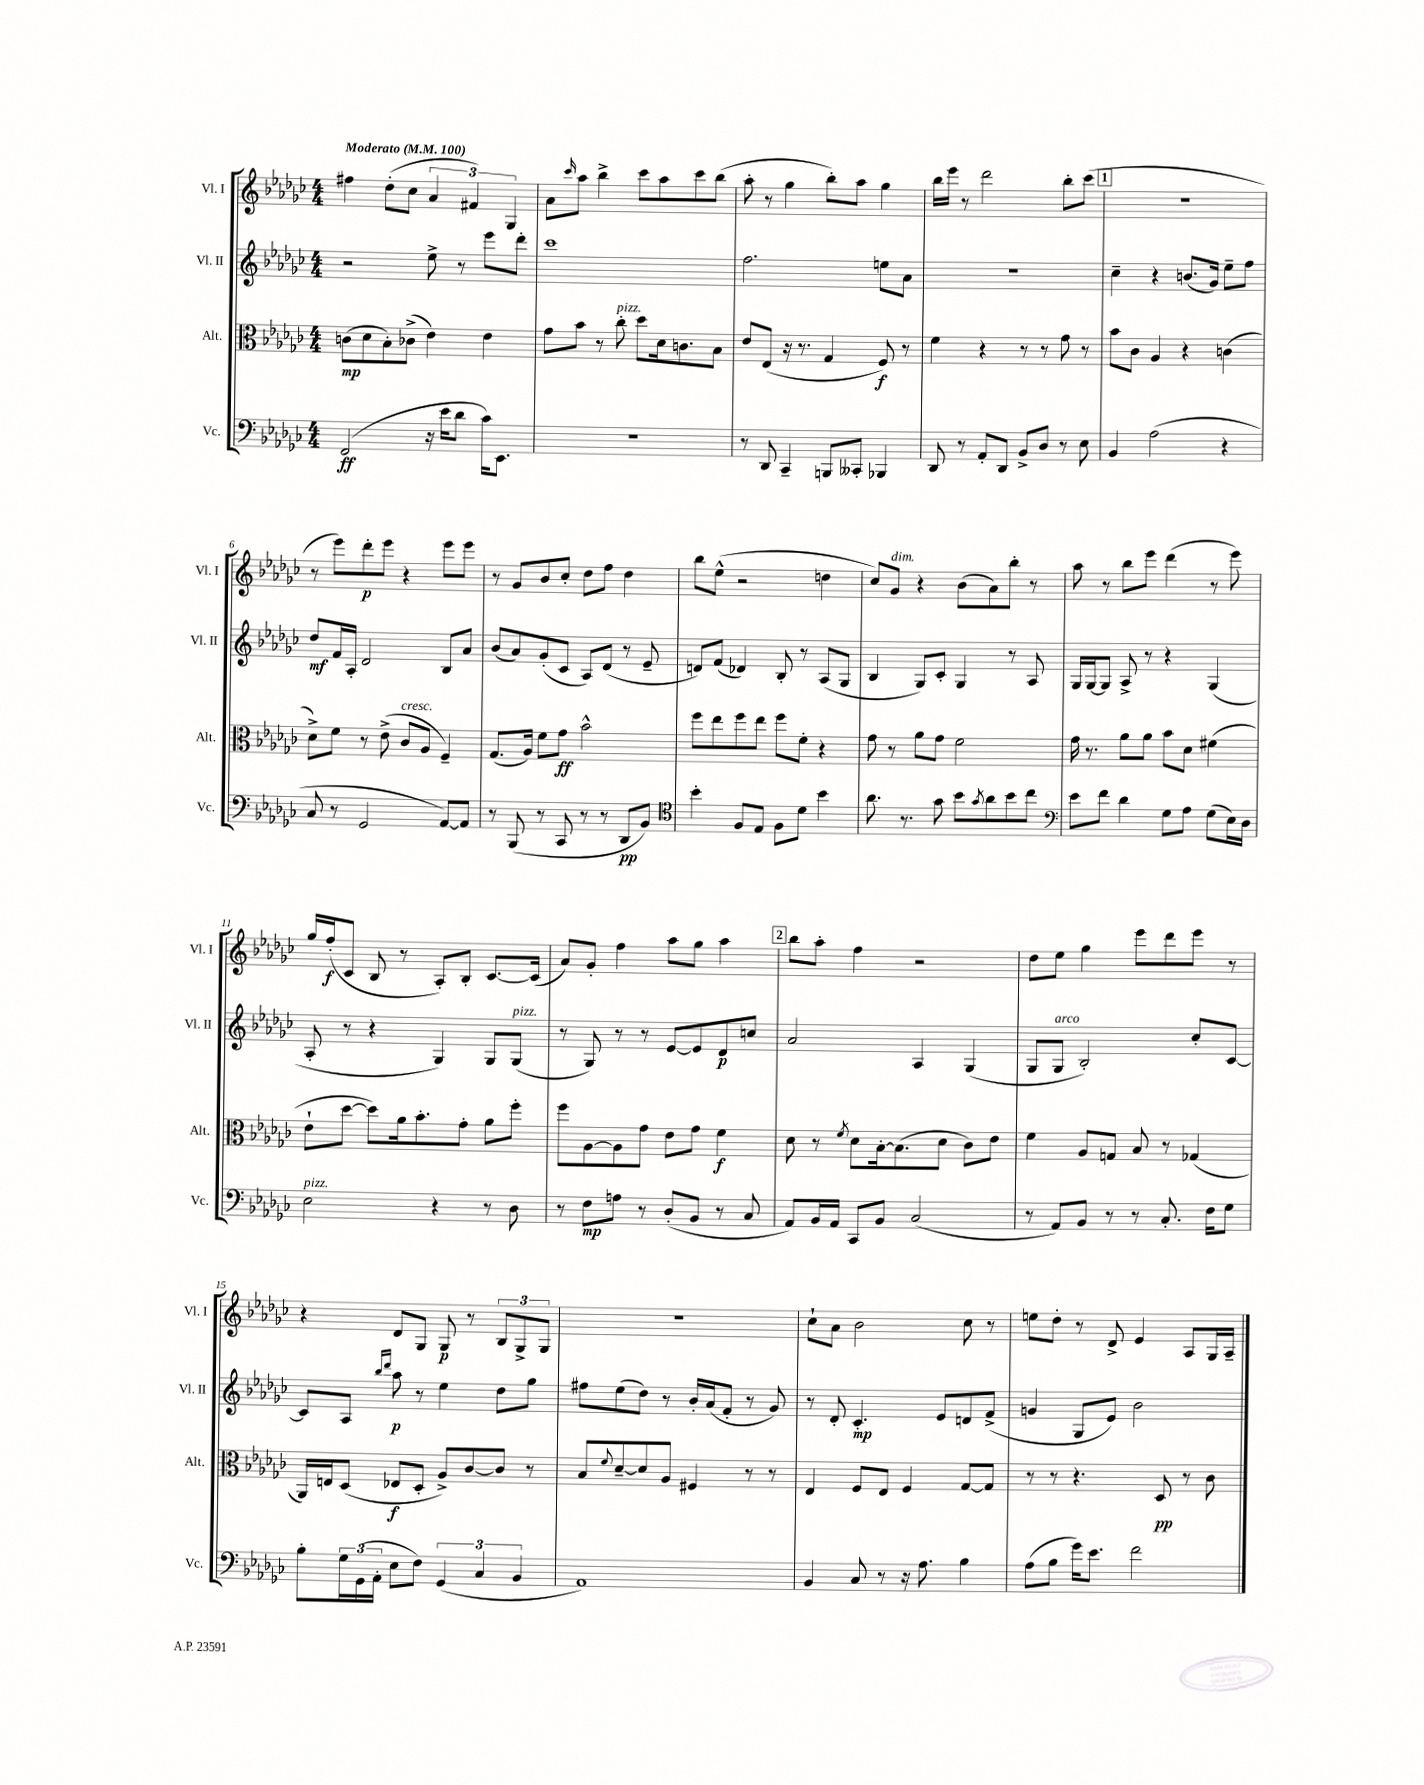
<<
\new StaffGroup <<
\new Staff = "s0" \with { instrumentName = "Vl. I" shortInstrumentName = "Vl. I" } {
    \clef treble \key ges \major \numericTimeSignature \time 4/4 \tempo "Moderato" 4 = 100
    fis''4 des''8-.( ces''8 \tuplet 3/2 { aes'4 fis'4) ges4 } |
    aes'8 \grace { ces'''16 } aes''8 bes''4-> ces'''8 aes''8 ces'''8 bes''8( |
    aes''8-. r8 ges''4 bes''8-.) aes''8 ges''4 |
    bes''16 ees'''16 r8 des'''2 bes''8-. ces'''8( |
    \mark \markup { \box "1" } R1 |
    r8 ees'''8) des'''8-.\p ees'''8 r4 ees'''8 ees'''8 |
    r8 ges'8 bes'8 ces''8-. des''8 f''8 des''4 |
    bes''8 ees''8-^( r2 d''4 |
    ces''8) ges'8^\markup { \italic "dim." } r4 bes'8( aes'8) bes''8-. r8 |
    aes''8 r8 bes''8 ees'''8 des'''4( r8 ees'''8) |
    ges''16 f''16-.\f( ces'8 bes8 r8 aes8-.) bes8-. ces'8.~ ces'16( |
    aes'8) ges'8-. f''4 aes''8 ges''8 aes''4 |
    \mark \markup { \box "2" } bes''8 aes''8-. f''4 r2 |
    des''8 ees''8 ges''4 ees'''8 des'''8 ees'''8 r8 |
    r4 des'8 ges8 ges8\p r8 \tuplet 3/2 { bes8 ges8-> ges8 } |
    R1 |
    ces''8-! aes'8 bes'2 ces''8 r8 |
    e''8 des''8-. r8 des'8-> ees'4 aes8 ges16 aes16-- \bar "|." |
}
\new Staff = "s1" \with { instrumentName = "Vl. II" shortInstrumentName = "Vl. II" } {
    \clef treble \key ges \major \numericTimeSignature \time 4/4
    r2 ees''8-> r8 ees'''8 des'''8-. |
    ces'''1 |
    f''2. e''8 aes'8 |
    R1 |
    \mark \markup { \box "1" } ces''4-- r4 b'8.( ges'16) ees''8-- f''8 |
    des''8\mf f'16 aes16-. des'2 bes8 aes'8 |
    bes'8( aes'8) ges'8-.( ces'8 aes8) des'8( r8 ees'8-- |
    d'8) f'8( des'4) bes8-. r8 aes8( ges8 |
    bes4 ges8) ces'8-. ges4 r8 aes8 |
    ges16 ges16~ ges8 aes8-> r8 r4 ges4( |
    aes8-. r8 r4 ges4) ges8 ges8^\markup { \italic "pizz." }( |
    r8 ges8) r8 r8 ees'8~ ees'8 des'8\p c''8 |
    \mark \markup { \box "2" } aes'2 aes4 ges4( |
    ges8 ges8^\markup { \italic "arco" } bes2-.) ces''8-. ces'8~ |
    ces'8 aes8 \grace { bes''16 des'''16 } aes''8\p r8 ees''4 des''8 ges''8 |
    fis''8 ees''8( des''8) r8 bes'16-. aes'16( f'8-. r8 ges'8) |
    r8 des'8-. ces'4.-.\mp ees'8 d'8 f'8->( |
    g'4 ges8 ees'8) bes'2 \bar "|." |
}
\new Staff = "s2" \with { instrumentName = "Alt." shortInstrumentName = "Alt." } {
    \clef alto \key ges \major \numericTimeSignature \time 4/4
    c'8\mp( des'8 bes8-.) ces'8->( ees'4) ees'4 |
    ges'8 bes'8 r8 ces''8-.^\markup { \italic "pizz." } des''8 des'16 c'8. bes8 |
    ees'8 ees8( r16 r8. ges4 f8\f) r8 |
    f'4 r4 r8 r8 ges'8 r8 |
    \mark \markup { \box "1" } bes'8 ces'8 aes4 r4 c'4( |
    des'8->) f'8 r8 ees'8->( ces'8^\markup { \italic "cresc." } aes8 f4--) |
    ges8.( aes16) f'8 ges'8\ff bes'2-^ |
    f''8 ees''8 f''8 ees''8 f''8 f'8-. r4 |
    ges'8 r8 aes'8 ges'8 f'2 |
    ges'16 r8. aes'8 aes'8 bes'8 des'8 fis'4( |
    ees'8-! des''8~ des''8) aes'16 bes'8.-. ges'8-. aes'8 f''8-. |
    f''8 aes8~ aes8 ges'8 ees'8 ges'8 f'4\f |
    \mark \markup { \box "2" } des'8 r8 \acciaccatura { f'8 } des'8 bes16~-. bes8.( des'8 ces'8) ees'8 |
    f'4 aes8 g8 bes8 r8 ges4( |
    aes,16) e16 des8( ees8\f des8-. aes8->) ces'8~ ces'8 r8 |
    bes8 \appoggiatura { f'8 } des'8~-- des'8 aes8 fis4 r8 r8 |
    ees4 f8 ees8 f4 ges8~ ges8 |
    r8 r8 r4. des8\pp r8 ces'8 \bar "|." |
}
\new Staff = "s3" \with { instrumentName = "Vc." shortInstrumentName = "Vc." } {
    \clef bass \key ges \major \numericTimeSignature \time 4/4
    f,2\ff( r16 ees'16 des'8 ces'16) ees,8. |
    r1 |
    r8 des,8 ces,4-- b,,8 ceses,8-. bes,,4 |
    des,8 r8 aes,8-. des,8 bes,8-> des8 r8 ees8 |
    \mark \markup { \box "1" } bes,4 aes2( r4 |
    ces8 r8 ges,2 aes,8~) aes,8 |
    r8 bes,,8( r8 ces,8 r8 r8 des,8\pp bes,8) |
    \clef tenor bes'4-. f8 ees8 f8 des'8 bes'4 |
    aes'8. r8. ges'8 bes'8 \acciaccatura { ges'8 } aes'8 bes'8 ces''8 |
    \clef bass ees'8 f'8 des'4 ges8 aes8 ges8( ees16) des16 |
    ees2^\markup { \italic "pizz." } r4 r8 des8 |
    r8 f8\mp a8 r8 des8-.( bes,8 r8 ces8 |
    \mark \markup { \box "2" } aes,8) bes,16 aes,16 ces,8 bes,8 ces2( |
    r8 aes,8) bes,8 r8 r8 ces8.-. f16 ges8 |
    bes8-. \tuplet 3/2 { ges16 ges,16( aes,16-. } ees8 f8) \tuplet 3/2 { ges,4( ces4 bes,4 } |
    aes,1) |
    bes,4 ces8 r8 r16 aes8. bes4 |
    aes8( bes8 ges'16) ees'8. f'2 \bar "|." |
}
>>
>>
